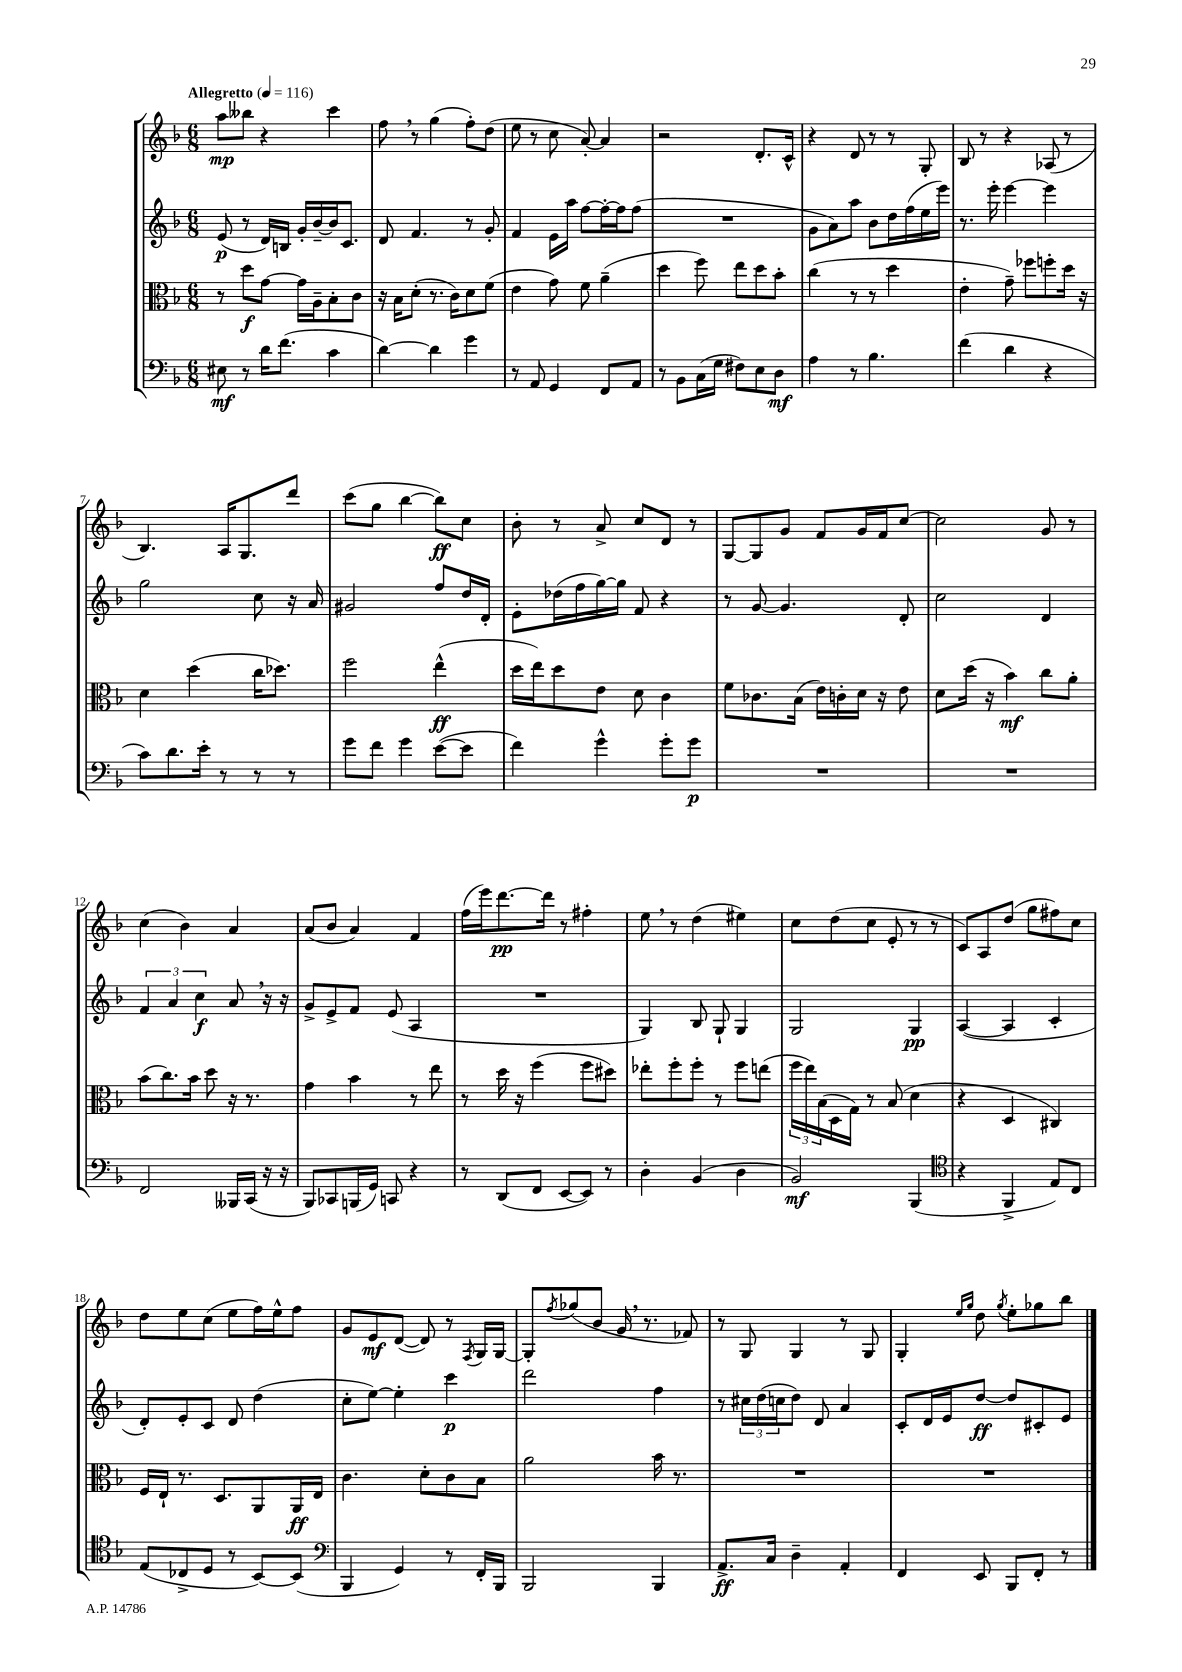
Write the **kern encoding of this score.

**kern	**kern	**kern	**kern
*staff4	*staff3	*staff2	*staff1
*clefF4	*clefC3	*clefG2	*clefG2
*k[b-]	*k[b-]	*k[b-]	*k[b-]
*M6/8	*M6/8	*M6/8	*M6/8
*MM116	*MM116	*MM116	*MM116
8E#\	8r	(8e/	8aa\L
8r	8dd\L	8r	8bb--\J
16d\LK	[8g\J	16d/LL)	4r
(8.f\J	.	16B/JJ	.
.	16g\]LL	16g'/LL	.
.	16A~\J	[16b-~/	.
4c\	8B-'\	16b-/]J	4ccc\
.	.	8.c/J	.
.	8c\J	.	.
=	=	=	=
[4d\)	16r	8d/	8ff\
.	16B-\LK	.	.
.	(8d'\J	4.f/	8r
4d\]	8.r	.	(4gg\
.	16c\LK)	.	.
4g\	8d\	8r	8ff'\L)
.	(8f\J	8g'/	(8dd\J
=	=	=	=
8r	4e\	4f/	8ee\
8AA/	.	.	8r
4GG/	8g\)	16e\LL	8cc\
.	.	16aa\JJ	.
.	8f\	[8ff\L	[8a'/)
8FF/L	(4a~\	16ff'\_L	4a/]
.	.	16ff\]J	.
8AA/J	.	(8ff\J	.
=	=	=	=
8r	4dd\	2.r	2r
8BB-\L	.	.	.
(16C\L	8ff\)	.	.
16G\JJ	.	.	.
8F#\L)	8ee\L	.	.
8E\	8dd\	.	8.d'/L
8D\J	8b-'\J	.	.
.	.	.	16c^^/Jk
=	=	=	=
4A\	(4cc\	8g\L	4r
.	.	8a\)	.
8r	8r	8aa\J	8d/
4.B-\	8r	8b-\L	8r
.	4dd\	16dd\L	8r
.	.	(16ff\	.
.	.	16ee\	8G'/
.	.	16eee\JJ)	.
=	=	=	=
(4f\	4e'\	8.r	8B-/
.	.	.	8r
.	.	16eee'\	.
4d\	8g~\)	[4eee\	4r
.	8ff-\L	.	.
4r	8ff'\	4eee\]	(8A-/
.	16dd\Jk	.	8r
.	16r	.	.
=	=	=	=
8c\L)	4d\	2gg\	4.B-/)
8.d\	.	.	.
.	(4dd\	.	.
16e'\Jk	.	.	.
8r	.	.	16A/LK
.	.	.	8.G/
8r	16cc\LK	8cc\	.
.	8.dd-\J)	.	.
8r	.	16r	8ddd/J
.	.	16a/	.
=	=	=	=
8g\L	2ff\	2g#/	(8ccc\L
8f\J	.	.	8gg\J
4g\	.	.	[4bb-\
([8e\L	(4ee^^\	8ff/L	8bb-\]L)
8e\]J	.	16dd/L	8cc\J
.	.	16d'/JJ	.
=	=	=	=
4f\)	16dd\LL	8e'\L	8b-'\
.	16ee\J)	.	.
.	8dd\	(16dd-\L	8r
.	.	16ff\	.
4g^^\	8e\J	[16gg\)	8a^/
.	.	16gg\]JJ	.
.	8d\	8f/	8cc/L
8g'\L	4c\	4r	8d/J
8g\J	.	.	8r
=	=	=	=
2.r	8f\L	8r	[8G/L
.	8.c-\	[8g/	8G/]
.	.	4.g/]	8g/J
.	(16B-\Jk	.	.
.	16e\LL)	.	8f/L
.	16c'\	.	.
.	16d\JJ	.	16g/L
.	16r	.	16f/J
.	8e\	8d'/	[8cc/J
=	=	=	=
2.r	8d\L	2cc\	2cc\]
.	(16dd\Jk	.	.
.	16r	.	.
.	4b-\)	.	.
.	8cc\L	4d/	8g/
.	8a'\J	.	8r
=	=	=	=
2FF/	(8b-\L	6f/	(4cc\
.	8.cc\)	.	.
.	.	6a/	.
.	.	.	4b-\)
.	16b-\Jk	.	.
.	.	6cc\	.
.	8dd\	.	.
16BBB--/LL	16r	8a/	4a/
(16CC/JJ	8.r	.	.
16r	.	16r	.
16r	.	16r	.
=	=	=	=
8BBB-/L)	4g\	8g^/L	(8a/L
8CC-/	.	8e^/	8b-/J
(16BBB/L	4b-\	8f/J	4a/)
16GG/JJ)	.	.	.
8CC/	.	(8e/	.
4r	8r	4A/	4f/
.	8ee\	.	.
=	=	=	=
8r	8r	2.r	(16ff\LL
.	.	.	16eee\J)
(8DD/L	16dd\	.	[8.ddd\
.	16r	.	.
8FF/J	(4ff\	.	.
.	.	.	16ddd\]Jk
[8EE/L	.	.	8r
8EE/]J)	8ff\L	.	4ff#'\
8r	8dd#\J)	.	.
=	=	=	=
4D'\	8ee-'\L	4G/)	8ee\
.	8ff'\	.	8r
(4BB-/	8ff'\J	8B-/	(4dd\
.	8r	8G`/	.
4D\	8ff\L	4G/	4ee#\)
.	(8ee\J	.	.
=	=	=	=
2BB-/)	24ff\LL	2G/	8cc\L
.	24ee\)	.	.
.	(24B-\	.	.
.	16D\	.	(8dd\
.	16G\JJ)	.	.
.	8r	.	8cc\J
.	(8B-/	.	8e'/
(4BBB-/	4d\	4G/	8r
.	.	.	8r
=	=	=	=
*clefC4	*	*	*
4r	4r	([4A/	8c/L)
.	.	.	8A/
4FF^/	4D/	4A/]	(8dd/J
.	.	.	8gg\L
8E/L)	4C#/)	4c'/	8ff#\)
8C/J	.	.	8cc\J
=	=	=	=
(8E/L	16F/LL	8d'/L)	8dd\L
.	16E`/JJ	.	.
8C-^/	8.r	8e'/	8ee\
8D/J	.	8c/J	(8cc\J
.	8.D/L	.	.
8r	.	8d/	8ee\L
[8BB-/L)	8AA/	(4dd\	16ff\L)
.	.	.	16ee^^\J
(8BB-/]J	16AA/L	.	8ff\J
.	16E/JJ	.	.
=	=	=	=
*clefF4	*	*	*
4BBB-/	4.c\	8cc'\L	8g/L
.	.	[8ee\J)	8e/
4GG/)	.	4ee'\]	([8d/J
.	8d'\L	.	8d/])
8r	8c\	4ccc\	8r
.	.	.	8qF/
16FF'/LL	8B-\J	.	16G/LL
16BBB-/JJ	.	.	[16G/JJ
=	=	=	=
2BBB-/	2a\	2ddd\	8G'/]L
.	.	.	8qff/
.	.	.	(8gg-/
.	.	.	8b-/J
.	.	.	16g/
.	.	.	8.r
4BBB-/	16b-\	4ff\	.
.	8.r	.	.
.	.	.	8f-/)
=	=	=	=
8.AA^/L	2.r	8r	8r
.	.	24cc#\LL	8G/
.	.	(24dd\	.
16C/Jk	.	.	.
.	.	24cc\J	.
4D~\	.	8dd\J)	4G/
.	.	8d/	.
4AA'/	.	4a/	8r
.	.	.	8G/
=	=	=	=
4FF/	2.r	8c'/L	4G'/
.	.	16d/L	.
.	.	16e/J	.
.	.	.	16qqee/LL
.	.	.	16qqgg/JJ
8EE/	.	[8dd/J	8dd\
.	.	.	8qgg/
8BBB-/L	.	8dd/]L	8ee'\L
8FF'/J	.	8c#'/	8gg-\
8r	.	8e/J	8bb-\J
==	==	==	==
*-	*-	*-	*-
